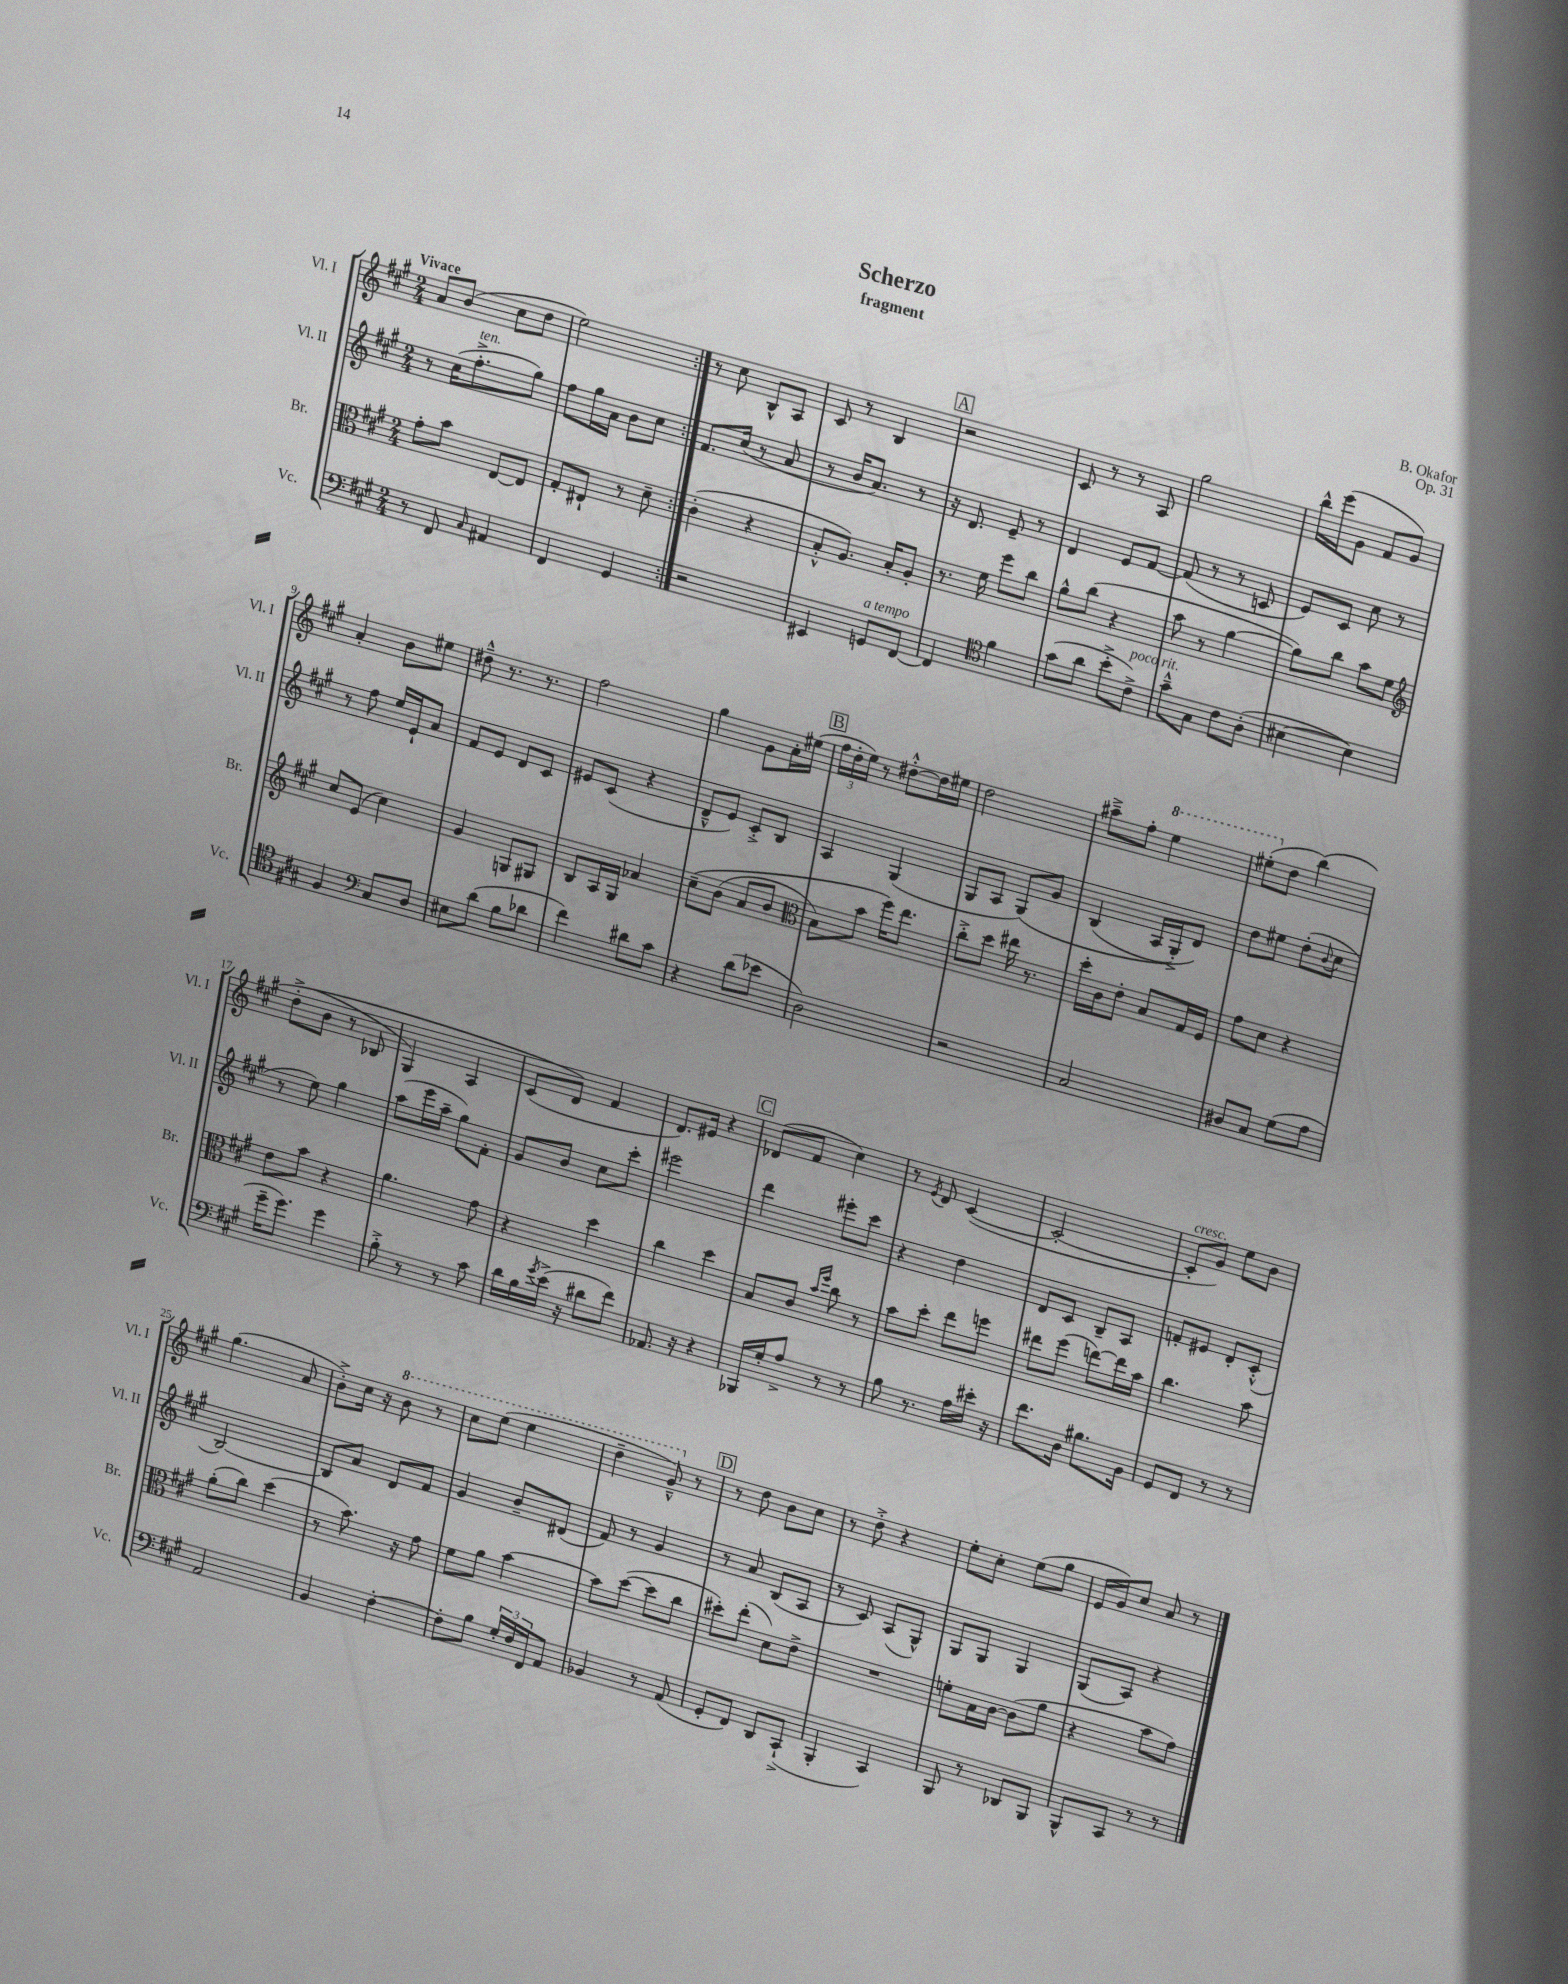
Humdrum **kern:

**kern	**kern	**kern	**kern
*staff4	*staff3	*staff2	*staff1
*clefF4	*clefC3	*clefG2	*clefG2
*k[f#c#g#]	*k[f#c#g#]	*k[f#c#g#]	*k[f#c#g#]
*M2/4	*M2/4	*M2/4	*M2/4
8r	8g#'\L	8r	8a/L
8FF#/	8b\J	(16cc#\LK	(8b/J
.	.	8.ff#'^\	.
16qqC#/	.	.	.
4AA#/	[8E/L	.	8cc#\L
.	8E/]J	8gg#\J)	8dd\J
=	=	=	=
4FF#/	8G#'/L	8ff#\L	2ee\)
.	8E#`/J	16gg#\L	.
.	.	16a\JJ	.
4GG#/	8r	8b\L	.
.	8d~\	8cc#\J	.
=:|!	=:|!	=:|!	=:|!
2r	(4c#'\	8.f#/L	8r
.	.	.	8cc#\
.	.	(16cc#/Jk	.
.	4r	8r	8B^^/L
.	.	8a/	8A/J
=	=	=	=
4EE#/	8B'^^/L	8r	8c#/
.	8.A/J)	16b/LK	8r
.	.	8.a/J)	.
8GG/L	.	.	4B/
.	16B'/LK	.	.
[8FF#/J	8A'/J	8r	.
=	=	=	=
4FF#/]	8.r	16r	2r
.	.	8.d/	.
.	16f#\	.	.
*clefC4	*	*	*
4f#\	8ff#\L	8e~/	.
.	8cc#\J	8r	.
=	=	=	=
(8g#\L	8a^^\L	4d/	8c#/
8a\J	(8cc#\J	.	8r
8b'^\L	4r	8e/L	8r
8c#^\J)	.	[8f#/J	8A/
=	=	=	=
8g#~^^\L	8b\	(8f#/]	2gg#\
8G#\J	8r	8r	.
8c#\L	[4a\	8r	.
(8A'\J	.	8c/	.
=	=	=	=
[4B#\	8a\]L)	8e/L)	16bb^^\LL
.	.	.	(16eee\J
.	8cc#\J	8c#/J	8g#\J
4B#\])	8b\L	8cc#\	8f#/L
.	8f#\J	8r	8g#/J)
=	=	=	=
*	*clefG2	*	*
4F#/	8cc#/L	8r	4a'/
.	(8e/J	8ff#\	.
*clefF4	*	*	*
8C#/L	4cc#\)	16ee/LL	8b\L
.	.	16e`/J	.
8D/J	.	8a/J	8ee#\J
=	=	=	=
8E#\L	4g#/	8f#/L	8dd#~^^\
(8d\J	.	8e/J	8.r
8B\L	8G/L	8d/L	.
.	.	.	8.r
8d-\J	8G#/J	8c#/J	.
=	=	=	=
4f#\)	8B/L	8e#/L	2ff#\
.	16A/L	(8c#/J	.
.	16G#/JJ	.	.
8d#\L	4a-/	4r	.
8c#\J	.	.	.
=	=	=	=
4r	&(8cc#~\L	8d~^^/L	4gg#\
.	(8b\J	8e/J)	.
(8d\L	8a/L	8c#'^/L	8g#\L
8e-\J	8b/J	8B/J	16a'\L
.	.	.	(16ee#\JJ
=	=	=	=
*	*clefC3	*	*
2D\)	8B\L)	4A/	24ff#\LL
.	.	.	24dd'\
.	.	.	24ee\JJ)
.	8b\J	.	8r
.	16ff#\LK&)	(4G#/	[8dd#'^^\L
.	8.ee\J	.	.
.	.	.	16dd#\]L
.	.	.	16ee#\JJ
=	=	=	=
2r	8cc#'^\L	8G#/L	2dd\
.	8dd\J	8A/J	.
.	16ee#\	&(8G#/L)	.
.	8.r	.	.
.	.	8g#/J	.
=	=	=	=
2C#/	16dd'\LL	(4B/	8aa#~^\L
.	16c#\J	.	.
.	8e'\J	.	8ff#'\J
.	8B/L	16A/LL	4eee\
.	.	16G#'^/J)	.
.	16G#/L	8d/J&)	.
.	16F#/JJ	.	.
=	=	=	=
8D#/L	8g#\L	8dd\L	(8eee#'\L
8C#/J	8d\J	8ee#\J	8dd\J
(8G#\L	4r	(8dd'\L	&(4bb\)
.	.	8qqb/	.
8A\J	.	8cc#\J	.
=	=	=	=
16g#~\LK	8e\L	8r	(8dd'^\L
8.g#\J)	.	.	.
.	8b\J	8ee\)	8b\J
4g#\	4r	4gg#\	8r
.	.	.	8B-/
=	=	=	=
8B'^\	4.a\	(8aa\L	4G#/)
8r	.	16eee\L	.
.	.	16aa~\JJ	.
8r	.	8gg#\L)	4A/
8c#\	8g#\	8f#'\J	.
=	=	=	=
16d\LL	4r	8g#/L	(8c#/L
16B\	.	.	.
8qg#/	.	.	.
(16e^\JJ	.	8b/J	8d/J&)
16r	.	.	.
8d#\L	4dd\	8cc#\L	4f#/
8f#\J)	.	8ccc#'\J	.
=	=	=	=
8.AA-/	4cc#\	2eee#\	8.d/L)
16r	.	.	16e#/Jk
4r	4dd\	.	4r
=	=	=	=
16BBB-/LL	8B/L	4ddd\	(8d-/L
16G#'/J	.	.	.
8A^/J	8c#/J	.	8f#/J
.	16qqb/LL	.	.
.	16qqff#/JJ	.	.
8r	8cc#\	8eee#'\L	4cc#\)
8r	8r	8ccc#\J	.
=	=	=	=
8B\	8b\L	4r	8r
.	.	.	8qe/
8.r	8dd'\J	.	8d/
.	8ee\L	4dd\	([4c#/
16A\LL	.	.	.
16e#'\JJ	8ff\J	.	.
16r	.	.	.
=	=	=	=
8.f#\L	8ee#\L	8d/L	2c#'/_
.	(8ff#\J	8c#/J	.
16D\Jk	.	.	.
8.B#\L	[8ee\L)	8B~/L	.
.	16ee\]L	8A/J	.
16BB\Jk	16b\JJ	.	.
=	=	=	=
8GG#/L	4.cc#\	8f'/L	8c#'/]L
8FF#/J	.	8e#/J	8g#/J)
8r	.	8d'/L	8ee\L
8r	8b\	(8c#'^^/J	8b\J
=	=	=	=
2AA/	(8a'\L	[2B/)	(4.gg#\
.	8cc#\J)	.	.
.	(4dd\	.	.
.	.	.	8a/
=	=	=	=
4BB/	8r	8B/]L	8b'^\L)
.	8.b\)	8a/J	16cc#\Jk
.	.	.	16r
[4F#'\	.	8d/L	8bb\
.	16r	.	.
.	8g#\	8f#/J	8r
=	=	=	=
8F#'\]L	8f#\L	4g#/	8ccc#\L
8B\J	8a\J	.	(8eee\J
24G#'/LL	[4b\	8b~/L	4eee\
24F#/	.	.	.
24FF#/J	.	.	.
8AA/J	.	(8d#/J	.
=	=	=	=
4BB-/	8b\]L	8f#/)	4ddd~\
.	([8dd\J	8r	.
8r	8dd\]L	4g#/	8gg#~^^/)
(8AA/	8cc#\J	.	8r
=	=	=	=
8GG#'/L	8dd#'\L)	8r	8r
8FF#/J)	(8ee'\J	8a/	8dd\
8DD/L	8d\L)	(8B/L	8b\L
(8CC#`^/J	8e^\J	8A/J	8cc#\J
=	=	=	=
4BBB'/	2r	8r	8r
.	.	8c#/)	8dd'^\
4CC#/)	.	(8A/L	4r
.	.	8G#^^/J)	.
=	=	=	=
8BBB/	8f'\L	8G#/L	8ee'\L
8r	16B\L	8G#/J	8cc#'\J
.	[16c#\JJ	.	.
8DD-/L	(8c#\]L	4G#/	(8ee\L
8BBB/J	8a\J	.	8gg#\J
=	=	=	=
8BBB^^/L	4r	(8G#/L	16e/LL
.	.	.	16g#/J)
8CC#/J	.	8A/J)	8cc#/J
8r	8b\L	4r	8a/
8r	8g#\J)	.	8r
==	==	==	==
*-	*-	*-	*-
